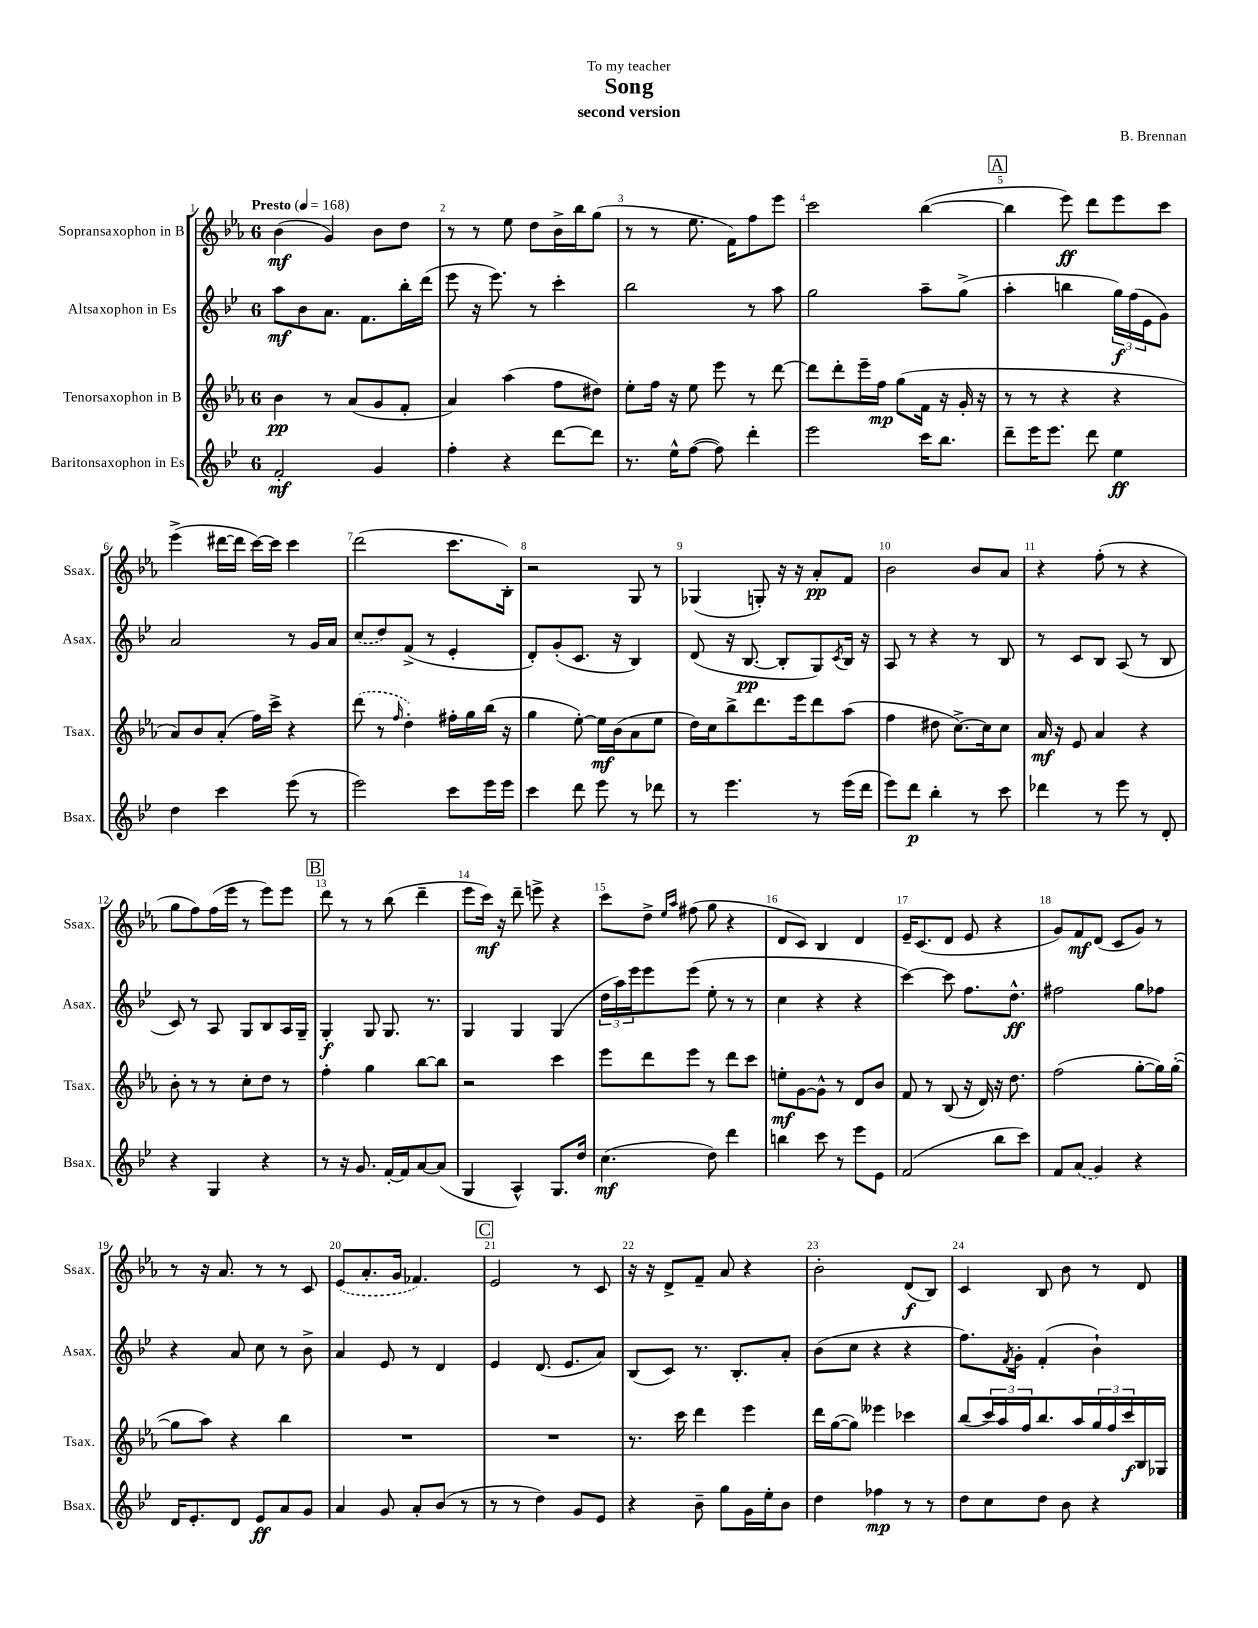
\header { title = "Song" composer = "B. Brennan" subtitle = "second version" dedication = "To my teacher" }
<<
\new StaffGroup <<
\new Staff = "s0" \with { instrumentName = "Sopransaxophon in B" shortInstrumentName = "Ssax." } {
    \clef treble \key ees \major \once \override Staff.TimeSignature.style = #'single-digit \time 6/8 \tempo "Presto" 4 = 168
    bes'4\mf( g'4) bes'8 d''8 |
    r8 r8 ees''8 d''8 bes'16-> bes''16 g''8( |
    r8 r8 ees''8. f'16) f''8 ees'''8 |
    c'''2 bes''4~( |
    \mark \markup { \box "A" } bes''4 ees'''8\ff) d'''8 ees'''8 c'''8 |
    ees'''4->( dis'''16~ dis'''16 c'''16~) c'''16 c'''4 |
    d'''2( c'''8. bes16-.) |
    r2 g8 r8 |
    ges4( g8-.) r16 r16 aes'8-.\pp f'8 |
    bes'2 bes'8 aes'8 |
    r4 f''8-.( r8 r4 |
    g''8 f''8) f''16( ees'''16 r8 ees'''8) ees'''8 |
    \mark \markup { \box "B" } d'''8 r8 r8 bes''8( d'''4-- |
    ees'''8 c'''16\mf) r16 d'''8-- e'''8-> r4 |
    c'''8 d''8-> \grace { ees''16 aes''16 } fis''8( g''8 r4 |
    d'8 c'8) bes4 d'4 |
    ees'16-- c'8.( d'8 ees'8 r4 |
    g'8) f'8\mf d'8( c'8 g'8) r8 |
    r8 r16 aes'8. r8 r8 c'8 |
    \once \slurDashed ees'8( aes'8.-. g'16 fes'4.) |
    \mark \markup { \box "C" } ees'2 r8 c'8 |
    r16 r16 d'8-> f'8-- aes'8 r4 |
    bes'2-. d'8\f( bes8) |
    c'4 bes8 bes'8 r8 d'8 \bar "|." |
}
\new Staff = "s1" \with { instrumentName = "Altsaxophon in Es" shortInstrumentName = "Asax." } {
    \clef treble \key bes \major \once \override Staff.TimeSignature.style = #'single-digit \time 6/8
    a''8\mf bes'8 a'8. f'8. bes''16-. d'''16( |
    ees'''8 r16 ees'''8.) r8 c'''4-. |
    bes''2 r8 a''8 |
    g''2 a''8-- g''8->( |
    \mark \markup { \box "A" } a''4-. b''4 \tuplet 3/2 { g''16\f) f''16( ees'16 } g'8) |
    a'2 r8 g'16 a'16 |
    \once \slurDashed c''8( d''8) f'8->( r8 ees'4-. |
    d'8-.) g'8-.( c'8. r16 bes4) |
    d'8( r16 bes8.~\pp bes8-. g8) \acciaccatura { c'8 } bes16 r16 |
    a8 r8 r4 r8 bes8 |
    r8 c'8 bes8 a8( r8 bes8 |
    c'8) r8 a8 g8 bes8 a16 g16-- |
    \mark \markup { \box "B" } g4-.\f g8 g8. r8. |
    g4 g4 g4( |
    \tuplet 3/2 { d''16 a''16) ees'''16 } ees'''8 ees'''8( ees''8-. r8 r8 |
    c''4 r4 r4 |
    c'''4~) c'''8 f''8. d''8.-^\ff |
    fis''2 g''8 fes''8 |
    r4 a'8 c''8 r8 bes'8-> |
    a'4 ees'8 r8 d'4 |
    \mark \markup { \box "C" } ees'4 d'8.( ees'8. a'8) |
    bes8( c'8) r8. bes8.-. a'8-. |
    bes'8( c''8 r4 r4 |
    f''8.) \acciaccatura { f'8 } g'16-. f'4-.( bes'4-!) \bar "|." |
}
\new Staff = "s2" \with { instrumentName = "Tenorsaxophon in B" shortInstrumentName = "Tsax." } {
    \clef treble \key ees \major \once \override Staff.TimeSignature.style = #'single-digit \time 6/8
    bes'4\pp r8 aes'8( g'8 f'8-. |
    aes'4) aes''4( f''8 dis''8) |
    ees''8-. f''16 r16 ees''8 ees'''8 r8 d'''8~ |
    d'''8 d'''8-. ees'''16-- f''16\mp g''8( f'16 r16 g'16-. r16 |
    \mark \markup { \box "A" } r8 r8 r4 r4 |
    aes'8) bes'8 aes'8-.( f''16) c'''16-> r4 |
    \once \slurDashed d'''8( r8 \grace { f''16 } d''4-.) fis''16-. g''16 bes''16( r16 |
    g''4 ees''8~-.) ees''16\mf bes'16( aes'8 ees''8 |
    d''16) c''16 bes''8-> d'''8. ees'''16 d'''8 aes''8( |
    f''4 dis''8 c''8.~->) c''16 c''8 |
    aes'16\mf r16 ees'8 aes'4 r4 |
    bes'8-. r8 r8 c''8-. d''8 r8 |
    \mark \markup { \box "B" } f''4-. g''4 bes''8~ bes''8 |
    r2 c'''4 |
    ees'''8 d'''8 ees'''8 r8 d'''8 c'''8 |
    e''8-.\mf g'8~ g'8-^ r8 d'8 bes'8 |
    f'8 r8 bes8( r16 d'16) r16 d''8. |
    f''2( g''8~-. g''16) g''16~-.( |
    g''8 aes''8) r4 bes''4 |
    R2. |
    \mark \markup { \box "C" } R2. |
    r8. c'''16 d'''4 ees'''4 |
    d'''16 g''16~( g''8) eeses'''4 ces'''4 |
    bes''8( \tuplet 3/2 { c'''16) aes''16 f''16 } bes''8. aes''16 \tuplet 3/2 { g''16 f''16 c'''16\f } bes16 ges16 \bar "|." |
}
\new Staff = "s3" \with { instrumentName = "Baritonsaxophon in Es" shortInstrumentName = "Bsax." } {
    \clef treble \key bes \major \once \override Staff.TimeSignature.style = #'single-digit \time 6/8
    f'2-.\mf g'4 |
    f''4-. r4 d'''8~ d'''8 |
    r8. ees''16-^ f''8~( f''8) d'''4-. |
    ees'''2 c'''16 bes''8. |
    \mark \markup { \box "A" } d'''8-- ees'''16 ees'''8. d'''8 ees''4\ff |
    d''4 c'''4 ees'''8( r8 |
    ees'''2) c'''8 ees'''16 ees'''16 |
    c'''4 d'''8 ees'''8 r8 des'''8 |
    r8 ees'''4. r8 ees'''16( d'''16 |
    ees'''8) d'''8\p bes''4-. r8 c'''8 |
    des'''4 r8 ees'''8 r8 d'8-. |
    r4 g4 r4 |
    \mark \markup { \box "B" } r8 r16 g'8. f'16~-. f'16 a'8~ a'8( |
    g4 a4-^) g8. d''16 |
    c''4.\mf( d''8) d'''4 |
    b''4 c'''8 r8 ees'''8 ees'8 |
    f'2( bes''8 c'''8) |
    f'8 \once \slurDashed a'8( g'4) r4 |
    d'16 ees'8.-. d'8 ees'8\ff a'8 g'8 |
    a'4 g'8 a'8-. bes'8( r8 |
    \mark \markup { \box "C" } r8 r8 d''4) g'8 ees'8 |
    r4 bes'8-- g''8 g'16 ees''16-. bes'8 |
    d''4 fes''4\mp r8 r8 |
    d''8 c''8 d''8 bes'8 r4 \bar "|." |
}
>>
>>
\layout { \context { \Score \override BarNumber.break-visibility = ##(#f #t #t) barNumberVisibility = #all-bar-numbers-visible } }
